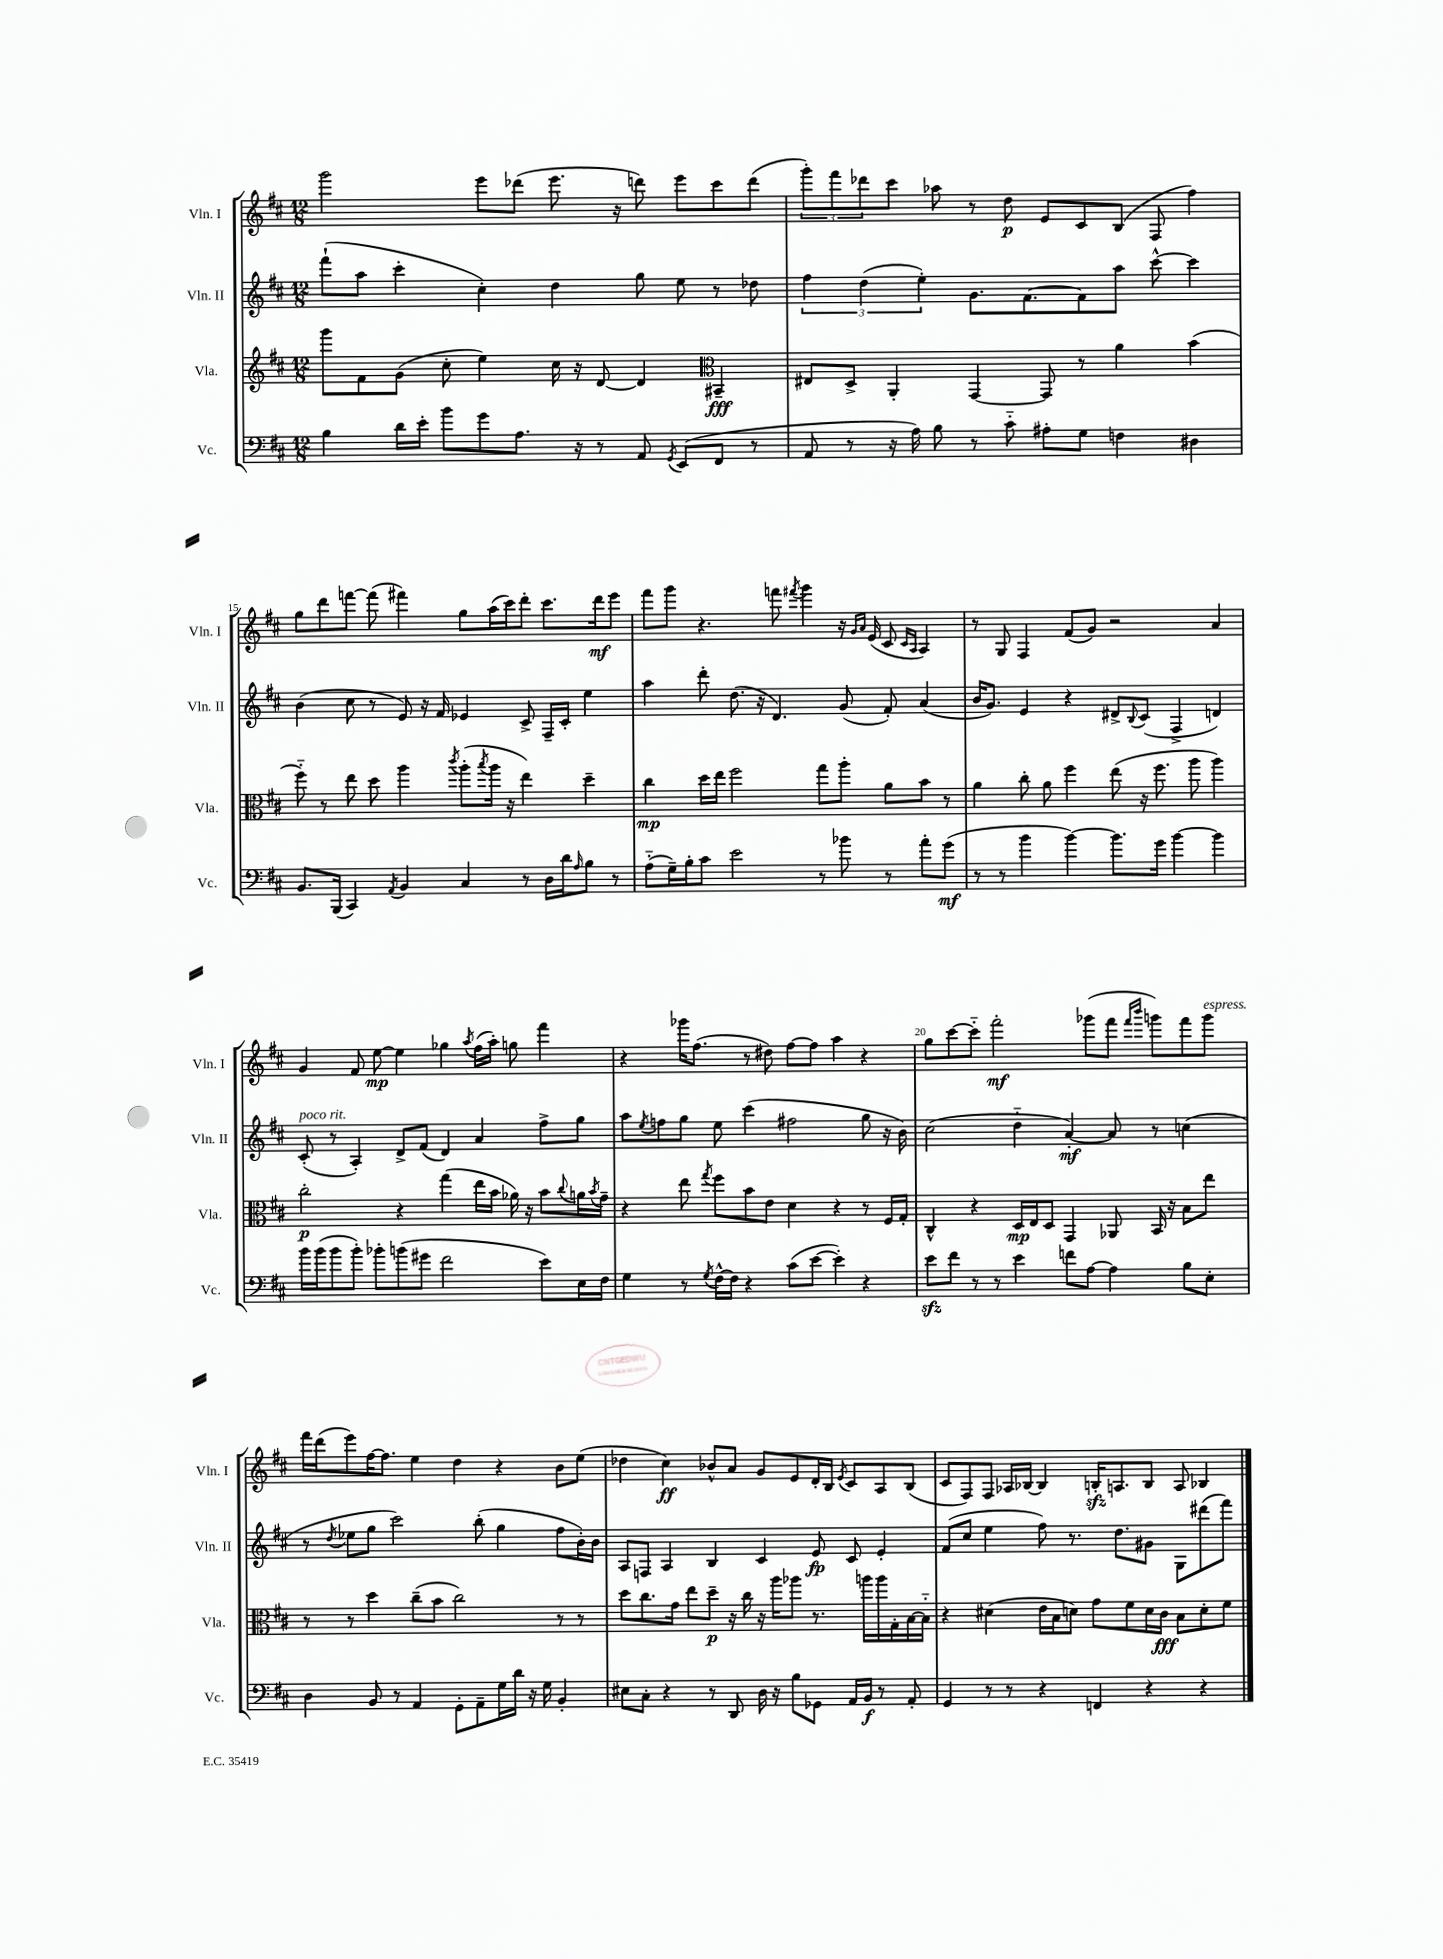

**kern	**dynam	**kern	**dynam	**kern	**dynam	**kern	**dynam
*part4	*part4	*part3	*part3	*part2	*part2	*part1	*part1
*staff4	*staff4	*staff3	*staff3	*staff2	*staff2	*staff1	*staff1
*I"Vc.	*	*I"Vla.	*	*I"Vln. II	*	*I"Vln. I	*
*I'Vc.	*	*I'Vla.	*	*I'Vln. II	*	*I'Vln. I	*
*clefF4	*	*clefG2	*	*clefG2	*	*clefG2	*
*k[f#c#]	*	*k[f#c#]	*	*k[f#c#]	*	*k[f#c#]	*
*M12/8	*	*M12/8	*	*M12/8	*	*M12/8	*
=13	=13	=13	=13	=13	=13	=13	=13
4B\	.	8ggg\L	.	(8fff#`\L	.	2ggg\	.
.	.	8f#\	.	8aa\J	.	.	.
16d\LL	.	(8g\J	.	4ccc#'\	.	.	.
16e'\JJ	.	.	.	.	.	.	.
8b\L	.	8cc#'\	.	.	.	.	.
8g\	.	4ee\)	.	4cc#'\)	.	8eee\L	.
8.A\J	.	.	.	.	.	(8ddd-X\J	.
.	.	16cc#\	.	4dd\	.	8.eee\	.
16r	.	16r	.	.	.	.	.
8r	.	[8d/	.	.	.	.	.
.	.	.	.	.	.	16r	.
8AA/	.	4d/]	.	8gg\	.	8dddn\)	.
8qGG/	.	.	.	.	.	.	.
(8EE/L	.	.	.	8ee\	.	8eee\L	.
*	*	*clefC3	*	*	*	*	*
8FF#/J	.	4BB#X~/	fff	8r	.	8ccc#\	.
8r	.	.	.	8dd-X\	.	(8ddd\J	.
=14	=14	=14	=14	=14	=14	=14	=14
8AA/	.	8E#X/L	.	6ff#\	.	12ggg'\L)	.
.	.	.	.	.	.	12fff#\	.
8r	.	8D^/J	.	.	.	.	.
.	.	.	.	(6dd\	.	12ddd-X\	.
16r	.	4AA'/	.	.	.	8ccc#\J	.
16A\)	.	.	.	.	.	.	.
.	.	.	.	6ee'\)	.	.	.
8B\	.	.	.	.	.	8aa-X\	.
8r	.	[4GG/	.	8.g\L	.	8r	.
8c#\	.	.	.	.	.	8dd\	p
.	.	.	.	[8.f#\	.	.	.
8A#X'\L	.	8GG/]	.	.	.	8e/L	.
8G\J	.	8r	.	8f#\]	.	8c#/	.
4Fn\	.	4a\	.	8aa\J	.	(8B/J	.
.	.	.	.	[8ccc#^^\	.	8F#/	.
4D#X\	.	(4b\	.	4ccc#\]	.	4ff#\)	.
!!LO:LB:g=z
=15	=15	=15	=15	=15	=15	=15	=15
8.BB/L	.	8ff#\)	.	(4b\	.	8gg\L	.
.	.	8r	.	.	.	8ddd\	.
(16BBB/Jk	.	.	.	.	.	.	.
4CC#/)	.	8ee\	.	8cc#\	.	[8fffn\J	.
.	.	8dd\	.	8r	.	(8fff\]	.
8qAA/	.	.	.	.	.	.	.
4BB/	.	4aa\	.	8e/)	.	4fff#X\)	.
.	.	.	.	16r	.	.	.
.	.	.	.	16f#/	.	.	.
.	.	8qccc#/	.	.	.	.	.
4C#/	.	(8aa'\L	.	4e-X/	.	8gg\L	.
.	.	8qbb/	.	.	.	.	.
.	.	16aa\Jk	.	.	.	(16aa\L	.
.	.	16r	.	.	.	16ccc#\J)	.
8r	.	4ee\)	.	8c#^/	.	8ddd'\J	.
16D\LL	.	.	.	16F#~/LL	.	8.ccc#\L	.
16d\J	.	.	.	16c#'/JJ	.	.	.
16qqA/	.	.	.	.	.	.	.
8B\J	.	4dd~\	.	4ee\	.	.	.
.	.	.	.	.	.	16ddd\k	mf
8r	.	.	.	.	.	8eee\J	.
=16	=16	=16	=16	=16	=16	=16	=16
(8A\L	.	4cc#\	mp	4aa\	.	8fff#\L	.
16G~\L)	.	.	.	.	.	8ggg\J	.
16B'\J	.	.	.	.	.	.	.
8c#\J	.	16dd\LL	.	8ddd'\	.	4.r	.
.	.	16ee\JJ	.	.	.	.	.
2e\	.	2ff#\	.	(8.dd\	.	.	.
.	.	.	.	16r	.	.	.
.	.	.	.	4.d/)	.	8fffn\	.
.	.	.	.	.	.	8qfff#X/	.
.	.	.	.	.	.	4ggg\	.
8r	.	8gg\L	.	.	.	.	.
8b-X\	.	8aa'\J	.	(8g/	.	16r	.
.	.	.	.	.	.	16qqg/LL	.
.	.	.	.	.	.	16qqa/JJ	.
.	.	.	.	.	.	(16e/	.
8r	.	8a\L	.	8f#'/)	.	8c#/	.
.	.	.	.	.	.	16qqc#/LL	.
.	.	.	.	.	.	16qqA/JJ	.
8a'\L	.	8b\J	.	(4a/	.	4A/)	.
(8g\J	mf	8r	.	.	.	.	.
=17	=17	=17	=17	=17	=17	=17	=17
8r	.	4a\	.	16b/KL	.	8r	.
.	.	.	.	8.g/J)	.	.	.
8r	.	.	.	.	.	8G/	.
4b\	.	8cc#'\	.	4e/	.	4F#/	.
.	.	8a\	.	.	.	.	.
[4b\)	.	4ff#\	.	4r	.	(8f#/L	.
.	.	.	.	.	.	8g/J)	.
8.b\L]	.	(8ee\	.	8d#X^/L	.	2r	.
.	.	.	.	8qqB/	.	.	.
.	.	16r	.	(8c#/J	.	.	.
16g\Jk	.	8.ff#\	.	.	.	.	.
[4b\	.	.	.	4F#^/	.	.	.
.	.	8aa\	.	.	.	.	.
4b\]	.	4aa\)	.	4dn/)	.	4a/	.
!!LO:LB:g=z
=18	=18	=18	=18	=18	=18	=18	=18
!	!	!	!	!LO:TX:a:i:t=poco rit.	!	!	!
16b\LL	.	2cc#'\	p	(8c#'/	.	4g/	.
(16b\J	.	.	.	.	.	.	.
8b\	.	.	.	8r	.	.	.
8b'\J)	.	.	.	4A'/)	.	8f#/	.
8b-X'\L	.	.	.	.	.	[8ee\	mp
(8bn\	.	4r	.	8d^/L	.	4ee\]	.
8g#X\J	.	.	.	(8f#/J	.	.	.
2f#\	.	(4gg\	.	4d/)	.	4gg-X\	.
.	.	.	.	.	.	8qaa/	.
.	.	16ee\LL	.	4a/	.	(16ff#\LL	.
.	.	16b\JJ	.	.	.	16aa'\JJ)	.
.	.	16a-X\)	.	.	.	8ggn\	.
.	.	16r	.	.	.	.	.
8e\L)	.	8b\L	.	8ff#^\L	.	4fff#\	.
.	.	8qqcc#/	.	.	.	.	.
16E\L	.	16an\L	.	8gg\J	.	.	.
.	.	8qb/	.	.	.	.	.
16F#\JJ	.	16g~\JJ	.	.	.	.	.
=19	=19	=19	=19	=19	=19	=19	=19
4G\	.	4r	.	8aa\L	.	4r	.
.	.	.	.	8qee/	.	.	.
.	.	.	.	8ffn\	.	.	.
8r	.	8ee\	.	8gg\J	.	16ggg-X\KL	.
.	.	.	.	.	.	(8.ff#\J	.
8qG/	.	8qgg/	.	.	.	.	.
[16F#^^\LL	.	8ff#\L	.	8ee\	.	.	.
16F#\JJ]	.	.	.	.	.	.	.
4r	.	8b\	.	(4ccc#\	.	8r	.
.	.	8e\J	.	.	.	8dd#X\)	.
(8c#\L	.	4d\	.	2ff#X\	.	[8ff#\L	.
[8e\J	.	.	.	.	.	8ff#\J]	.
4e'\])	.	4r	.	.	.	4aa\	.
4r	.	8r	.	8gg\	.	4r	.
.	.	16F#/LL	.	16r	.	.	.
.	.	16G'/JJ	.	16b\)	.	.	.
=20	=20	=20	=20	=20	=20	=20	=20
8ezz\L	.	4C#^^/	.	(2cc#\	.	8gg\L	.
8f#\J	.	.	.	.	.	[8ccc#\	.
8r	.	4r	.	.	.	8ccc#\J]	.
8r	.	.	.	.	.	2fff#'\	mf
4e\	.	16D/LL	mp	4dd\	.	.	.
.	.	16E/J	.	.	.	.	.
.	.	8D/J	.	.	.	.	.
8fn\L	.	4GG/	.	[4a'/)	mf	.	.
[8A\J	.	.	.	.	.	(8ggg-X\L	.
4A\]	.	8AA-X/	.	8a/]	.	8fff#\J	.
.	.	.	.	.	.	16qqfff#/LL	.
.	.	.	.	.	.	16qqbbb/JJ	.
.	.	16BB/	.	8r	.	8gggn\L)	.
.	.	16r	.	.	.	.	.
8B\L	.	8B\L	.	(4ccn\	.	8fff#\	.
!	!	!	!	!	!	!LO:TX:a:i:t=espress.	!
8E'\J	.	8ee\J	.	.	.	8ggg\J	.
!!LO:LB:g=z
=21	=21	=21	=21	=21	=21	=21	=21
4D\	.	8r	.	8r	.	16fff#\LL	.
.	.	.	.	.	.	(16ddd\J	.
.	.	.	.	8qdd/	.	.	.
.	.	8r	.	8ee-X\L	.	8eee\)	.
8BB/	.	4dd\	.	8gg\J	.	[16ff#\K	.
.	.	.	.	.	.	8.ff#\J]	.
8r	.	.	.	2ccc#\)	.	.	.
4AA/	.	(8cc#~\L	.	.	.	4ee\	.
.	.	8b\J	.	.	.	.	.
8GG'\L	.	2cc#\)	.	.	.	4dd\	.
8AA~\	.	.	.	(8bb'\	.	.	.
16G\L	.	.	.	4gg\	.	4r	.
16d\JJ	.	.	.	.	.	.	.
16r	.	.	.	.	.	.	.
16G\	.	.	.	.	.	.	.
4BB'/	.	8r	.	8ff#\L	.	8b\L	.
.	.	8r	.	16b'\L)	.	(8ee\J	.
.	.	.	.	16b\JJ	.	.	.
=22	=22	=22	=22	=22	=22	=22	=22
8E#X\L	.	8dd\L	.	8A/L	.	4dd-X\	.
8C#'\J	.	8.cc#\	.	8Fn/J	.	.	.
4r	.	.	.	4A/	.	4cc#\)	ff
.	.	16g\Jk	.	.	.	.	.
.	.	8ee\L	.	.	.	.	.
8r	.	8dd~\J	p	4B/	.	8b-X^^/L	.
8DD/	.	16r	.	.	.	8a/J	.
.	.	16cc#\	.	.	.	.	.
16D\	.	16r	.	4c#/	.	8g/L	.
16r	.	16aa\KL	.	.	.	.	.
8B\L	.	8aa-X\J	.	.	.	8e/	.
8GG-X\J	.	8.r	.	8e/	fp	16d'/L	.
.	.	.	.	.	.	16B/JJ	.
.	.	.	.	.	.	8qe/	.
16AA/LL	.	.	.	8c#/	.	8c#/L	.
16BB/JJ	f	16aan\LL	.	.	.	.	.
8r	.	16aa\	.	4e'/	.	8A/	.
.	.	16G'\	.	.	.	.	.
8AA'/	.	[16B\	.	.	.	(8B/J	.
.	.	16B\JJ]	.	.	.	.	.
=23	=23	=23	=23	=23	=23	=23	=23
4GG/	.	4r	.	(8f#/L	.	8c#/L	.
.	.	.	.	8cc#/J	.	8F#/)	.
8r	.	(4d#X\	.	4ee\	.	8F#/J	.
8r	.	.	.	.	.	16A-X/LL	.
.	.	.	.	.	.	[16B-X/JJ	.
4r	.	16e\LL	.	8ff#\)	.	4B-/]	.
.	.	16B\J	.	.	.	.	.
.	.	8dn\J)	.	8.r	.	.	.
4FFn/	.	8g\L	.	.	.	16Bnzz'/KL	.
.	.	.	.	8.dd\L	.	8.An/	.
.	.	8f#\	.	.	.	.	.
4r	.	16d\L	.	8g#X\J	.	8B/J	.
.	.	16c#\JJ	fff	.	.	.	.
.	.	8B\L	.	8G\L	.	8A/	.
4r	.	8d'\	.	(8ddd#X\	.	4B-X/	.
.	.	8f#\J	.	8fff#\J)	.	.	.
==	==	==	==	==	==	==	==
*-	*-	*-	*-	*-	*-	*-	*-
